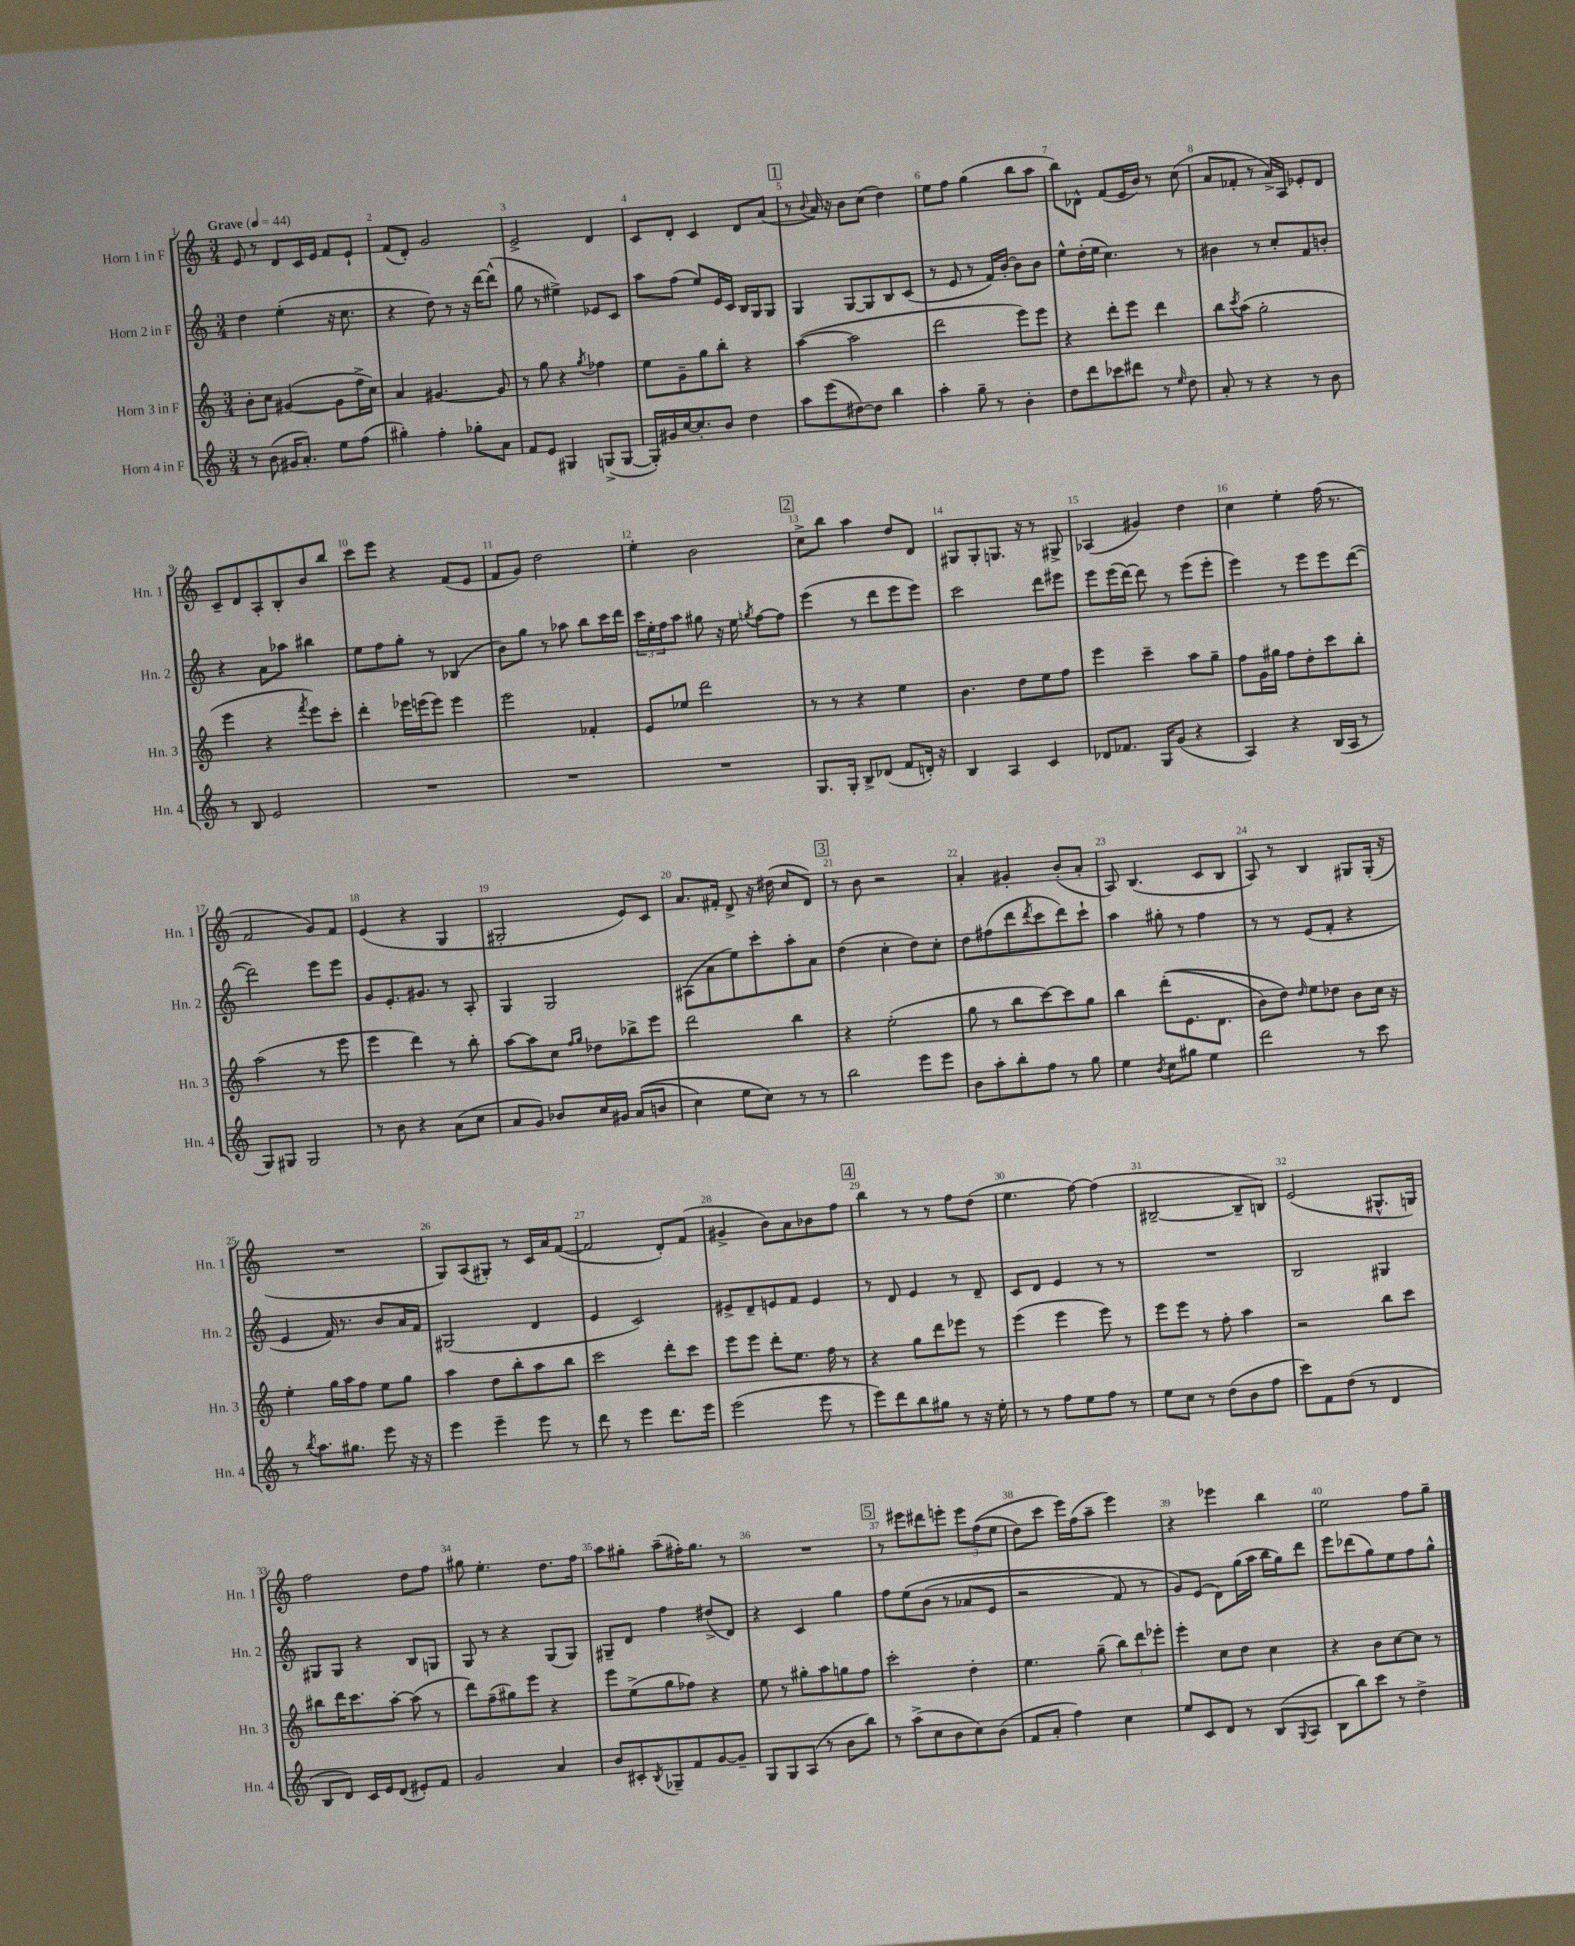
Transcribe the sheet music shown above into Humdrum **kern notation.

**kern	**kern	**kern	**kern
*part4	*part3	*part2	*part1
*staff4	*staff3	*staff2	*staff1
*I"Horn 4 in F	*I"Horn 3 in F	*I"Horn 2 in F	*I"Horn 1 in F
*I'Hn. 4	*I'Hn. 3	*I'Hn. 2	*I'Hn. 1
*clefG2	*clefG2	*clefG2	*clefG2
*k[]	*k[]	*k[]	*k[]
*M3/4	*M3/4	*M3/4	*M3/4
*MM44	*MM44	*MM44	*MM44
=1	=1	=1	=1
!	!	!	!LO:TX:a:B:t=Grave
8r	8b'\L	4dd\	8e/
(8b\	8cc\J	.	8r
16g#X/KL	([4g#X/	(4ee'\	8d/L
8.a'/J)	.	.	.
.	.	.	16c/L
.	.	.	16e/JJ
8ee\L	8g#\L]	16r	8f/L
.	.	8.cc\	.
(8ff\J	16ff^\L	.	8e`/J
.	16cc\JJ)	.	.
=2	=2	=2	=2
4gg#X'\)	4a/	4r	(8f/L
.	.	.	8d'/J)
4ff'\	[4.g#X/	8dd\)	2g/
.	.	8r	.
8gg-X'\L	.	16r	.
.	.	[16ddd\KL	.
8a\J	8g#/]	(8ddd^^\J]	.
=3	=3	=3	=3
8f/L	8r	8gg\	2e^/
8e/J	8gg\	8r	.
4G#X/	4r	4ee#X^\)	.
.	8qgg/	.	.
(8Gn^/L	4ff-X\	8e-X/L	4d/
[8G/J	.	8c/J	.
=4	=4	=4	=4
16G'/LL])	8ee\L	8aa\L	8c/L
16g#X/	.	.	.
[16cc/J	8g~\	(8ff\J	8d'/J
8.cc'/]	.	.	.
.	8gg\	8ee/L)	4c/
8b/J	8bb'\J	16e/L	.
.	.	16c/JJ	.
4dd\	4r	16B/LL	8d/L
.	.	16G/J	.
.	.	8G/J	(8a/J
!!LO:REH:place=s1:t=1
=5	=5	=5	=5
8aa\L	([4aa\	4G/	8r
.	.	.	8qqb/
(8eee\	.	.	16a/)
.	.	.	16r
[8dd#X\)	2aa\]	[8G/L	8b\L
8dd#\J]	.	8G/]	(8cc\J
4bb\	.	8B/	4dd\)
.	.	(8c/J	.
=6	=6	=6	=6
4aa'\	2ddd\	8r	8ee\L
.	.	8e/	8ff\J
8gg~\	.	8r	(4gg\
8r	.	16f/LL)	.
.	.	[16b'/JJ	.
4b'\	8eee\L)	8b\L]	8bb\L
.	8eee\J	8b\J	8aa\J
=7	=7	=7	=7
8dd\L	4r	8ee^^\L	8bb\L)
8ddd\	.	(16dd'\L	8d-X^^\J
.	.	16ee\JJ	.
8ccc-X\	8ddd'\L	4.cc\)	(8f/L
8ddd#X\J	8eee\J	.	16e/L
.	.	.	16b/JJ)
8r	4ddd\	.	8r
16qqee/	.	.	.
8dd\	.	8r	(8cc\
=8	=8	=8	=8
8a'/	8bb\L	4b#X\	8a/L
.	8qccc/	.	.
8r	(8aa\J	.	8f-X'/J
4r	2gg'\	8r	8r
.	.	8cc'/L	16a^/LL)
.	.	.	16A/JJ
8r	.	8f/	8e-X'/L
8b\	.	8bn'/J	8d/J
!!LO:LB:g=z
=9	=9	=9	=9
8r	4eee\	4r	8c~/L
8B/	.	.	8d/
2e/	4r	8a\L	8A'/
.	.	8aa-X\J	8B'/
.	8qfff/	.	.
.	8eee\L)	4bb#X\	8b/
.	8ccc'\J	.	8bb/J
=10	=10	=10	=10
2.r	4ddd'\	8ee\L	8ccc\L
.	.	8ff\	8eee\J
.	16eee-X\LL	8gg'\J	4r
.	(16eeen\J	.	.
.	8eee\J)	8r	.
.	4eee\	(4B-X/	(8f/L
.	.	.	8e/J
=11	=11	=11	=11
2.r	2eee\	8b\L)	8f/L
.	.	8gg\J	8g/J)
.	.	8r	2dd\
.	.	8aa-X\	.
.	4f-X'/	8bb\L	.
.	.	16ccc\L	.
.	.	16ddd\JJ	.
=12	=12	=12	=12
2.r	8e/L	24ccc\LL	4ee'\
.	.	24ee'\	.
.	.	24ff\J	.
.	8ee-X/J	8aa\J	.
.	2ddd\	8gg#X\	2b\
.	.	16r	.
.	.	16ee\	.
.	.	8qggn/	.
.	.	[8ff\L	.
.	.	8ff\J]	.
!!LO:REH:place=s1:t=2
=13	=13	=13	=13
8.G/L	8r	(4eee\	8cc^\L
.	8r	.	8bb\J
16G'/Jk	.	.	.
8B^/L	4r	8r	4aa\
(8d-X/J	.	8ddd\L	.
8f/L	4ee\	8eee\	8dd/L
16dn'/Jk)	.	8eee\J)	8d/J
16r	.	.	.
=14	=14	=14	=14
4B/	4.b\	2ccc\	8G#X/L
.	.	.	8G#'/
4A/	.	.	8.Gn/J
.	8dd\L	.	.
.	.	.	16r
4c/	8ee\	8ddd\L	8r
.	8ff\J	8eee#X\J	8G#X^/
=15	=15	=15	=15
8d-X/L	4eee\	8eee\L	(4A-X/
8.f-X/J	.	(16eee\L	.
.	.	[16ddd\JJ)	.
.	4ccc~\	8ddd\]	4g#X/)
16G/KL	.	.	.
(8g/J	.	8r	.
4r	8aa\L	(8eee\L	4dd\
.	8gg~\J	8eee'\J	.
=16	=16	=16	=16
4A/)	8ff\L	4eee\)	4cc\
.	16g\L	.	.
.	16gg#X\JJ	.	.
4r	8ff\L	8r	4ee'\
.	8dd'\	8eee\L	.
(16B/LL	8ccc\	8eee\	(16ff\
16A/JJ	.	.	8.r
8r	8bb'\J	([8ddd\J	.
!!LO:LB:g=z
=17	=17	=17	=17
8G/L)	(2aa\	2ddd\])	2f/
8G#X/J	.	.	.
2G#/	.	.	.
.	8r	8eee\L	8g/L)
.	8eee\	8eee\J	8f/J
=18	=18	=18	=18
8r	4eee\	8g/L	(4e/
8b\	.	8.e'/	.
4r	4ddd\)	.	4r
.	.	8.g#X/J	.
(8a\L	8r	8r	4G/
8cc\J	8bb'\	8A'/	.
=19	=19	=19	=19
8a/L	[8aa\L	4G/	2G#X'/
8g/J)	8aa\]	.	.
8b-X/L	8cc\J	2G/	.
.	16qqff/LL	.	.
.	16qqgg/JJ	.	.
16cc/L	8dd-X\L	.	.
16g#X/JJ	.	.	.
((8a/L	8bb-X^\	.	8e/L)
8bn/J	8eee\J	.	8c/J
=20	=20	=20	=20
4cc\)	2ddd\	(8A#X\L	8.a/L
.	.	8a\	.
.	.	.	16f#X'/Jk
8ee\L	.	8ee\)	8d^/
8cc\J)	.	8ccc'\	16r
.	.	.	(16dd#X\
8r	4bb\	8aa'\	8cc/L
8r	.	8a\J	8d/J)
!!LO:REH:place=s1:t=3
=21	=21	=21	=21
2bb\	4r	(4dd\	8r
.	.	.	8b\
.	(2ee'\	4cc'\	2r
8eee\L	.	8dd\L)	.
8eee\J	.	8cc'\J	.
=22	=22	=22	=22
8b\L	8gg\	8dd\L	4a'/
8aa'\	8r	(8ff#X\	.
8bb'\	8bb\L	8ddd\	4g#X'/
.	.	8qddd/	.
8ff\J	[8ccc\)	8ccc\	.
8r	8ccc\]	8ddd\)	(8b'/L
8gg\	8gg\J	8ccc`\J	8a'/J
=23	=23	=23	=23
4ee\	4bb\	4aa\	8A/)
.	.	.	(4.B/
8qb/	.	.	.
8cc\L	((8ddd'\L	8gg#X'\	.
8gg#X\J	8.e\	8r	.
4ee\	.	4ff\	8c/L
.	8.d\J	.	.
.	.	.	8B/J
=24	=24	=24	=24
2ddd\	8b\L)	8r	8A/)
.	8dd\J)	8r	8r
.	16qqdd/	.	.
.	8ee\L	(8e/L	4B/
.	8dd-X\J	8f'/J	.
8r	8b\L	4r	8G#X/L
8ccc\	16cc\Jk	.	(16G#'/Jk
.	16r	.	16r
!!LO:LB:g=z
=25	=25	=25	=25
8r	4ee'\	4e/	2.r
8qbb/	.	.	.
8.aa\L	.	.	.
.	16gg\LL	16f/)	.
8.gg#X\J	16aa\J	8.r	.
.	8ff\J	.	.
8eee\	8ee\L	8b/L	.
16r	8gg\J	16a/L	.
16r	.	16f/JJ	.
=26	=26	=26	=26
4eee\	4aa\	(2G#X/	8G/L)
.	.	.	(8A/
4eee~\	8dd\L	.	8G#X'/J)
.	8bb'\	.	8r
8eee\	8aa\	4d/	16c/LL
.	.	.	16a/J
8r	8bb\J	.	([8f/J
=27	=27	=27	=27
8ddd\	2ccc\	4e/	2f/]
8r	.	.	.
4eee\	.	2c/)	.
8.ddd\L	8ddd'\L	.	8d'/L)
.	8ccc\J	.	(8f/J
16eee\Jk	.	.	.
=28	=28	=28	=28
(2eee\	8eee\L	8e#X^/L	4g#X^/
.	8eee\J	8d~/	.
.	8ddd'\L	8en/	8b\L)
.	8.ee\J	8f/J	8a\
8eee\	.	4e/	8b-X\
.	16ff\	.	.
8r	8r	.	8ff\J
!!LO:REH:place=s1:t=4
=29	=29	=29	=29
8eee\L)	4r	8r	4bb\
8ddd\	.	8d/	.
8bb\	8gg\L	4e/	8r
8gg#X\J	8ddd\	.	8r
8r	8eee-X\J	8r	8ff\L
16r	8r	8d~/	(8dd\J
16ee'\	.	.	.
=30	=30	=30	=30
8r	(4eee\	8c/L	4.ee\
8r	.	8d/J	.
8ff\L	4eee\	4e/	.
8ee\	.	.	[8ff\)
8ff\J	8eee\)	8r	(4ff\]
8r	8r	8r	.
=31	=31	=31	=31
8ee\L	8eee\L	2.r	[2B#X~/
8cc\J	8eee\J	.	.
8r	8r	.	.
(8dd\L	8ff'\	.	.
8b\	4aa\	.	8B#~/L]
8ff\J	.	.	8Bn/J)
=32	=32	=32	=32
8ccc\L)	2r	2B/	(2e/
8f\	.	.	.
(8dd\J	.	.	.
8r	.	.	.
4d/	8bb\L	4G#X/	8.G#X^^/L
.	8ccc\J	.	.
.	.	.	16Gn/Jk)
!!LO:LB:g=z
=33	=33	=33	=33
8B/L	8bb#X\L	8G#X/L	2ff\
8d/J)	16ddd\K	8G#/J	.
.	8.ccc\	.	.
16c/LL	.	4r	.
16e/J	.	.	.
(8d/J	[8aa'\J	.	.
8e#X'/L)	(8aa\]	8B/L	8dd\L
8f/J	8r	8Gn/J	8ff\J
=34	=34	=34	=34
2g/	8ddd\L)	8G/	8gg#X\
.	(8ff~\	8r	4.ee'\
.	8gg#X\)	4r	.
.	8eee\J	.	.
4a/	4r	(8G/L	8.dd\L
.	.	8G/J)	.
.	.	.	16ff\Jk
=35	=35	=35	=35
8b/L	8eee\L	8G#X~/L	8aa\L
8c#X'/	(8ee^\	8d/J	8gg#X'\J
8qB/	.	.	.
8G-X~/	8gg\	4ff\	(8aa~\L
8f/	8ff-X\J)	.	16ff#X'\K)
.	.	.	8.gg#\J
[8g/	4r	(8dd#X^/L	.
8g~/J]	.	8d/J)	8r
=36	=36	=36	=36
8G/L	8ee\	4r	2.r
8G/	8r	.	.
(8A/J	8gg#X'\L	4c/	.
8r	8aa\	.	.
8b\L	8ggn\	4gg\	.
8bb\J)	8ff\J	.	.
!!LO:REH:place=s1:t=5
=37	=37	=37	=37
8r	2ccc'\	8ff\L	8r
(8aa^\L	.	(8ee\	8eee#X\L
8cc\	.	(8b\J	8ddd#X\
8b\	.	8r	8eeen'\J
8cc\)	4dd'\	8a-X/L	12eee\L
.	.	.	((12ff\
(8b\J	.	8e/J	.
.	.	.	12ee\J
=38	=38	=38	=38
8f/L	4.ee\	2r	8dd\L)
8a'/J	.	.	8ccc\J
4ff\)	.	.	16eee\LL)
.	.	.	(16ff\J
.	(8gg~\	.	8aa~\J
4cc\	12bb\L)	8f/)	4eee\)
.	12ddd\	.	.
.	.	8r	.
.	12eee-X'\J	.	.
=39	=39	=39	=39
8ee/L	4eee'\	8g/L)	4r
8c/	.	(8e/J	.
8d/J	8cc\L	8d\L)	4eee-X\
8r	8dd\J	(16gg\L	.
.	.	16aa\JJ	.
(8B/L	4cc\	16bb\LL	4bb\
.	.	16gg\J)	.
8qqG/	.	.	.
8A/J	.	8ddd\J	.
=40	=40	=40	=40
8B\L	4r	8eee\L	2ee\
8bb\)	.	(8ddd-X\	.
8ccc\J	8b\L	8gg\)	.
8r	[8cc\	8ee\	.
4dd^\	8cc\J]	8ff\	8ff\L
.	8r	8gg^^\J	8gg~\J
==	==	==	==
*-	*-	*-	*-
